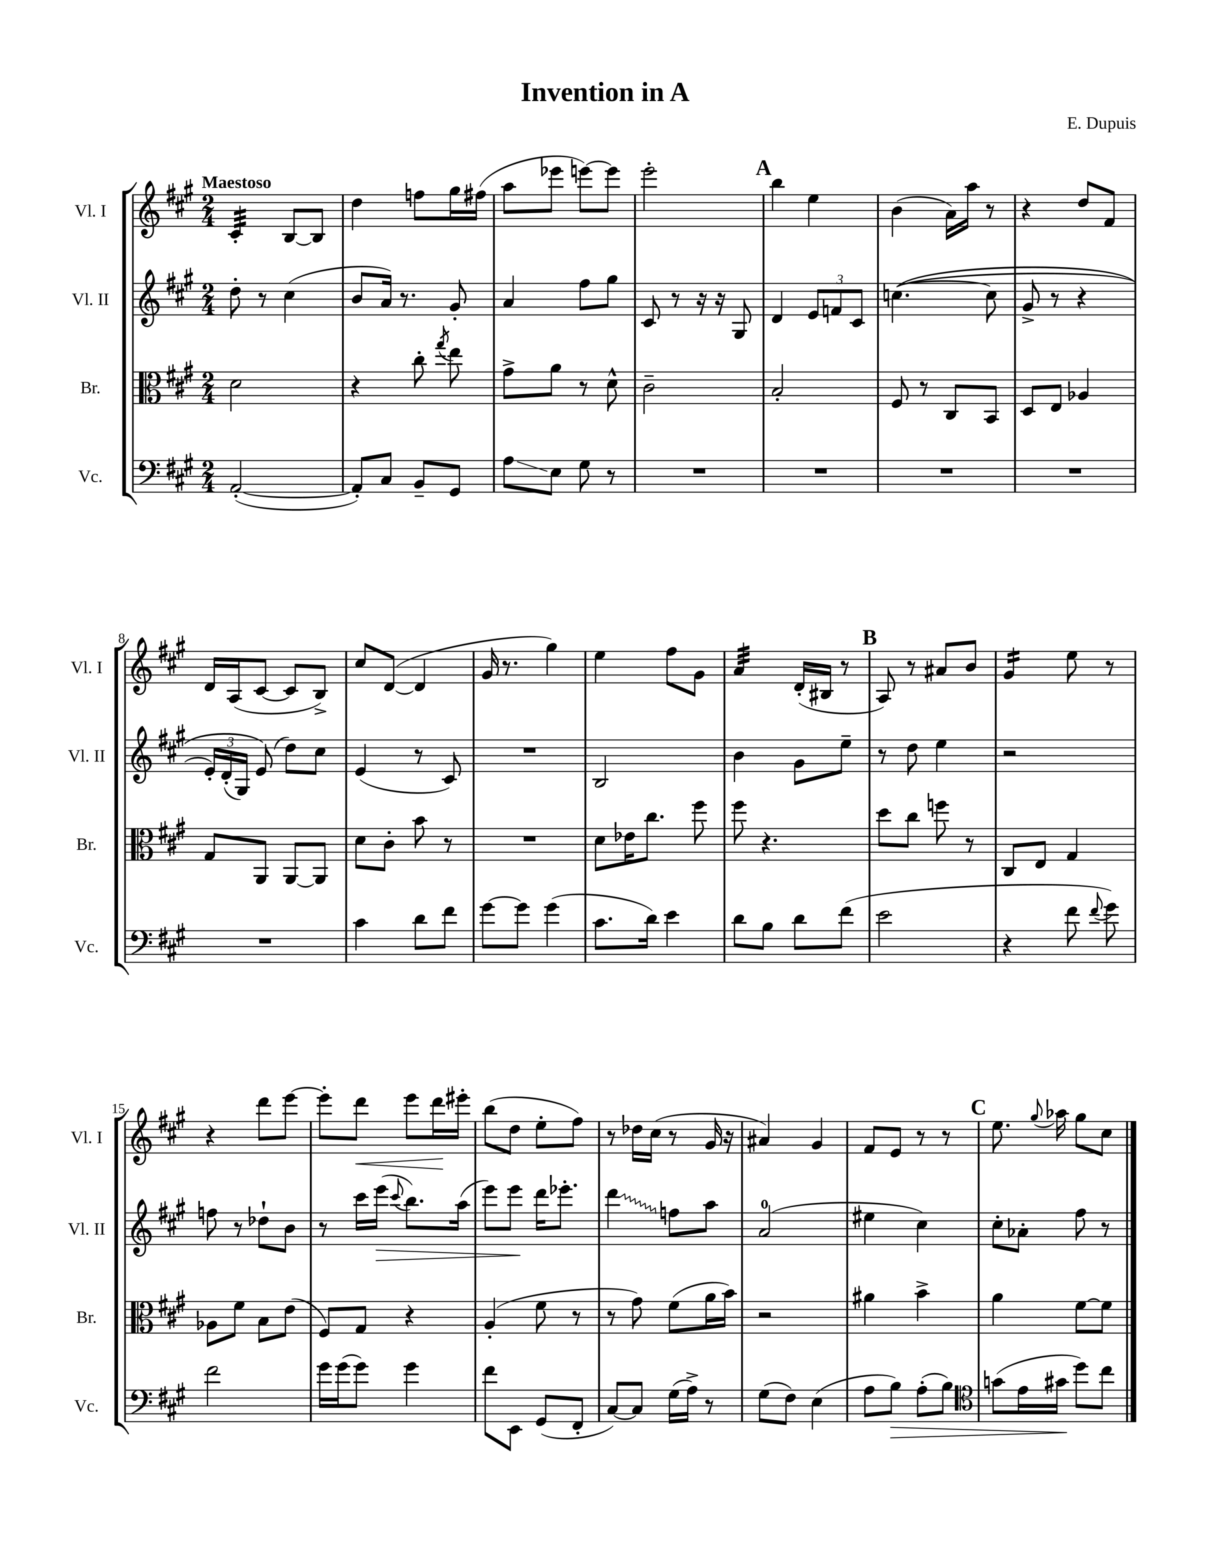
\header { title = "Invention in A" composer = "E. Dupuis" }
<<
\new StaffGroup <<
\new Staff = "s0" \with { instrumentName = "Vl. I" shortInstrumentName = "Vl. I" } {
    \clef treble \key a \major \numericTimeSignature \time 2/4 \tempo "Maestoso"
    \autoBeamOff cis'4:32-. b8[~ b8] |
    d''4 f''8[ gis''16 fis''16]( |
    a''8[ ees'''8] e'''8[~) e'''8] |
    e'''2-. |
    \mark \markup { \bold "A" } b''4 e''4 |
    b'4( a'16[) a''16] r8 |
    r4 d''8[ fis'8] |
    d'16[ a16( cis'8]~ cis'8[ b8]->) |
    cis''8[ d'8]~( d'4 |
    gis'16 r8. gis''4) |
    e''4 fis''8[ gis'8] |
    a'4:32 d'16[-.( bis16] r8 |
    \mark \markup { \bold "B" } a8) r8 ais'8[ b'8] |
    gis'4:16 e''8 r8 |
    r4 d'''8[ e'''8]~ |
    e'''8[-. d'''8]\< e'''8[ d'''16\! eis'''16]-. |
    b''8[( d''8] e''8[-. fis''8]) |
    r8 des''16[ cis''16]( r8 gis'16 r16 |
    ais'4) gis'4 |
    fis'8[ e'8] r8 r8 |
    \mark \markup { \bold "C" } e''8. \appoggiatura { gis''8 } aes''16 gis''8[ cis''8] \bar "|." |
}
\new Staff = "s1" \with { instrumentName = "Vl. II" shortInstrumentName = "Vl. II" } {
    \clef treble \key a \major \numericTimeSignature \time 2/4
    \autoBeamOff d''8-. r8 cis''4( |
    b'8[ a'16]) r8. gis'8-. |
    a'4 fis''8[ gis''8] |
    cis'8 r8 r16 r16 gis8 |
    \mark \markup { \bold "A" } d'4 \tuplet 3/2 { e'8[ f'8 cis'8] } |
    c''4.~(\( c''8 |
    gis'8-> r8 r4 |
    \tuplet 3/2 { e'16[-.) d'16-.( gis16]) } e'8(\) d''8[) cis''8] |
    e'4( r8 cis'8) |
    R2 |
    b2 |
    b'4 gis'8[ e''8]-- |
    \mark \markup { \bold "B" } r8 d''8 e''4 |
    r2 |
    f''8 r8 des''8[-! b'8] |
    r8 cis'''16[ e'''16]\>( \appoggiatura { cis'''8 } b''8.[) a''16]( |
    e'''8[) e'''8]\! d'''16[ ees'''8.]-. |
    \once \override Glissando.style = #'zigzag d'''4\glissando f''8[ a''8] |
    a'2-0( |
    eis''4 cis''4) |
    \mark \markup { \bold "C" } cis''8[-. aes'8]-. fis''8 r8 \bar "|." |
}
\new Staff = "s2" \with { instrumentName = "Br." shortInstrumentName = "Br." } {
    \clef alto \key a \major \numericTimeSignature \time 2/4
    \autoBeamOff d'2 |
    r4 cis''8-. \acciaccatura { gis''8 } e''8 |
    gis'8[-> a'8] r8 d'8-^ |
    cis'2-- |
    \mark \markup { \bold "A" } b2-. |
    fis8 r8 cis8[ b,8] |
    d8[ e8] aes4 |
    gis8[ a,8] a,8[~ a,8] |
    d'8[ cis'8]-. b'8 r8 |
    R2 |
    d'8[ ees'16 cis''8.] fis''8 |
    fis''8 r4. |
    \mark \markup { \bold "B" } d''8[ cis''8] f''8 r8 |
    cis8[ e8] gis4 |
    aes8[ fis'8] b8[ e'8]( |
    fis8[) gis8] r4 |
    a4-.( fis'8 r8 |
    r8 gis'8) fis'8[( a'16 b'16]) |
    r2 |
    ais'4 b'4-> |
    \mark \markup { \bold "C" } a'4 fis'8[~ fis'8] \bar "|." |
}
\new Staff = "s3" \with { instrumentName = "Vc." shortInstrumentName = "Vc." } {
    \clef bass \key a \major \numericTimeSignature \time 2/4
    \autoBeamOff a,2~-.( |
    a,8[-.) cis8] b,8[-- gis,8] |
    a8[\glissando e8] gis8 r8 |
    R2 |
    \mark \markup { \bold "A" } R2 |
    R2 |
    R2 |
    R2 |
    cis'4 d'8[ fis'8] |
    gis'8[~ gis'8] gis'4( |
    cis'8.[ d'16]) e'4 |
    d'8[ b8] d'8[ fis'8]( |
    \mark \markup { \bold "B" } e'2 |
    r4 fis'8 \appoggiatura { fis'8 } gis'8) |
    fis'2 |
    gis'16[ gis'16( gis'8]) gis'4 |
    fis'8[ e,8] gis,8[( fis,8]-. |
    cis8[~) cis8] gis16[( a16]->) r8 |
    gis8[( fis8]) e4( |
    a8[ b8]\>) a8[-.( b8]) |
    \mark \markup { \bold "C" } \clef tenor g'8[( e'16 gis'16]\! d''8[) cis''8] \bar "|." |
}
>>
>>
